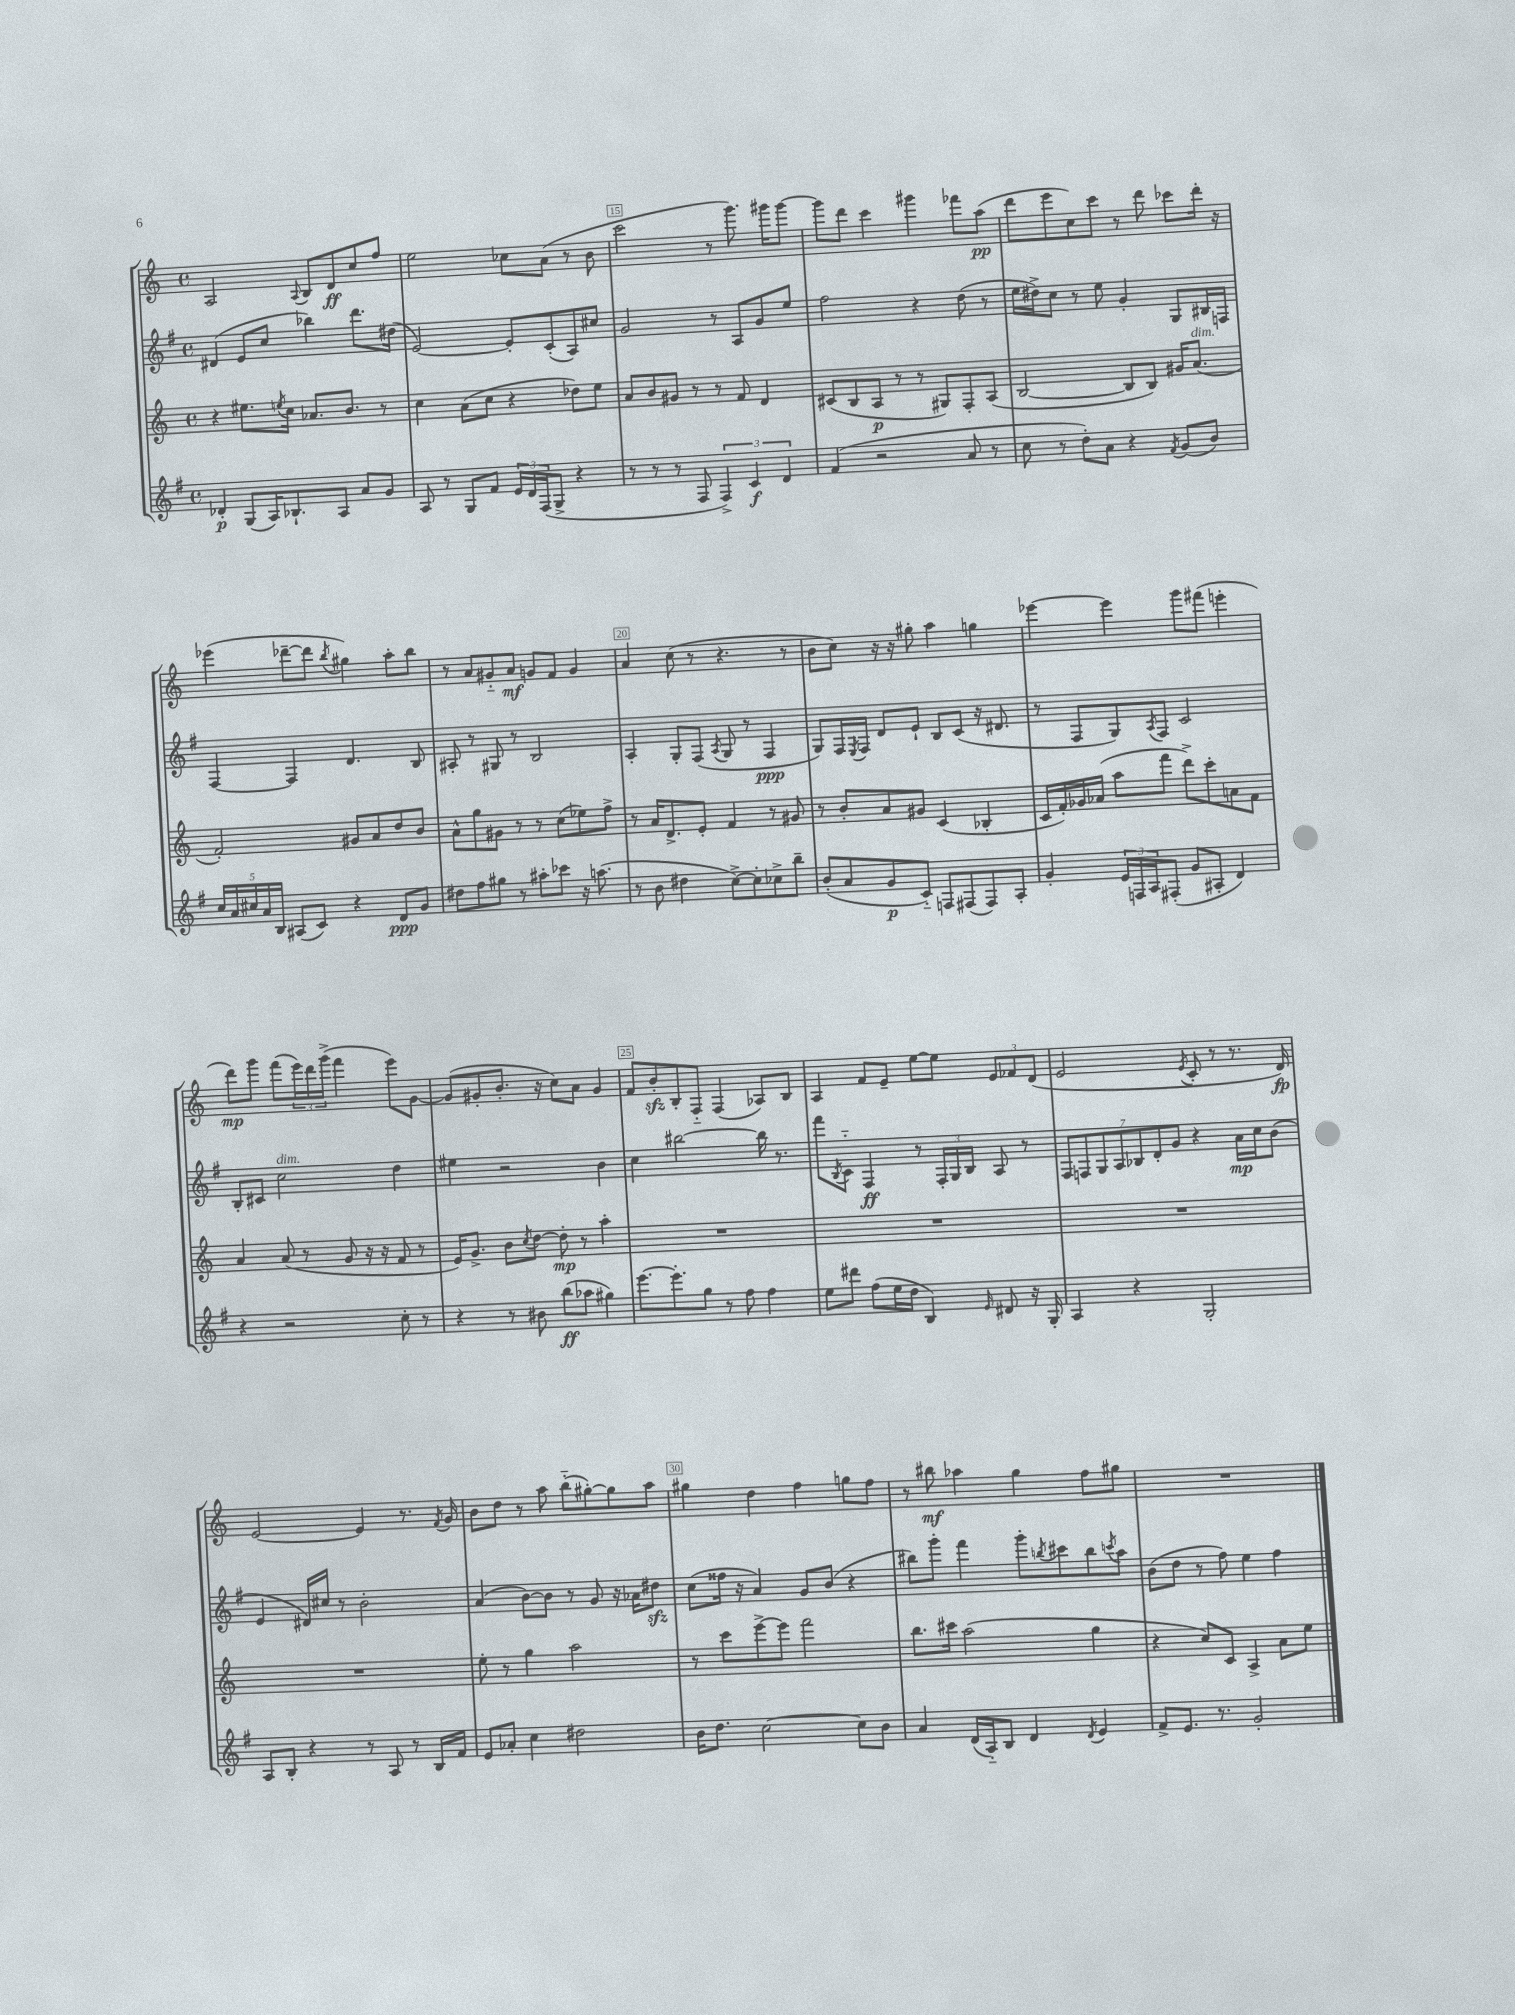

**kern	**kern	**kern	**kern
*staff4	*staff3	*staff2	*staff1
*clefG2	*clefG2	*clefG2	*clefG2
*k[f#]	*k[]	*k[f#]	*k[]
*M4/4	*M4/4	*M4/4	*M4/4
*met(c)	*met(c)	*met(c)	*met(c)
4d-'/	4r	(4d#/	2A/
(8G/L	8.ee#\L	8e/L	.
16A/K)	.	8cc/J	.
.	8qee/	.	.
8.B-`/	16cc\Jk	.	.
.	.	.	8qqA/
.	8.a-/L	4bb-\)	8B/L
8A/J	.	.	8d/
.	8.b/J	.	.
8a/L	.	8.ddd\L	8cc/
8g/J	8r	.	8ff/J
.	.	(16dd#\Jk	.
=	=	=	=
8A/	4cc\	[2e/)	2ee\
8r	.	.	.
8G/L	(8a\L	.	.
8f#/J	8cc\J	.	.
24e/LL	4r	8e'/]L	8cc-\L
24d/	.	.	.
(24F#/J	.	.	.
8G^/J	.	(8c'/	(8a\J
4r	8dd-\L)	8A/)	8r
.	8ee\J	8cc#/J	8b\
=	=	=	=
8r	8a/L	2g/	2ccc\
8r	8b/	.	.
8r	8g#/J	.	.
8F#/	8r	.	.
6F#^/)	8r	8r	8r
.	8f/	8A/L	8.ggg\)
6c/	.	.	.
.	4d/	8g/	.
.	.	.	16ggg#\LK
6d/	.	.	.
.	.	8ee/J	[8ggg#\J
=	=	=	=
(4f#/	(8c#/L	2ff#\	8ggg#\]L
.	8B/	.	8ddd\J
2r	8A/J	.	4ccc\
.	8r	.	.
.	8r	4r	4ggg#\
.	8G#/L)	.	.
8a/	8F'/	(8dd\	8fff-\L
8r	(8A/J	8r	(8aa\J
=	=	=	=
8cc\	[2B/	16ee\LL	8ddd\L
.	.	16dd#^\J)	.
8r	.	8cc\J	8eee\
8dd'\L)	.	8r	8cc\)
8a\J	.	8ee\	8ccc\J
4r	8B/]L	4g'/	8r
.	8B/J)	.	8ddd\
8qf#/	.	.	.
(8g/L	16g#/LK	8G/L	8ccc-\L
.	(8.a/J	.	.
8b/J)	.	16B#/L	16ddd'\Jk
.	.	16F/JJ	16r
=	=	=	=
20cc/LL	2f'/)	[4F#/	(4eee-\
20a/	.	.	.
20cc#/	.	.	.
20a/	.	.	.
20B/JJ	.	.	.
(8A#/L	.	4F#/]	[8ddd-~\L
8c/J)	.	.	8ddd-\]J
.	.	.	8qbb/
4r	8g#/L	4.d/	4gg#\)
.	8a/	.	.
8d/L	8dd/	.	8aa'\L
8g/J	8b/J	8B/	8bb\J
=	=	=	=
8dd#\L	8a^^\L	8A#'/	8r
8ff#\	8gg\	8r	8a/L
8gg#\J	8g#\J	8G#/	8g#'~/
8r	8r	8r	8a/J
8aa#'\L	8r	2B/	8g/L
8ccc-\J	(8cc\L	.	8f/J
16r	8ee-\)	.	4g/
(8.aa\	.	.	.
.	8ff^\J	.	.
=	=	=	=
8r	8r	4A'/	4a/
8b\	16a/LK	.	.
.	8.d^/	.	.
4dd#\	.	8G'/L	(8cc\
.	8e'/J	(8F#/J	8r
.	.	8qA/	.
[8cc^\L)	4f/	8G/	4.r
8cc'\]	.	8r	.
8cc-^\	8r	4F#/	.
8bb~\J	8g#/	.	8r
=	=	=	=
(8b'/L	8r	8G/L)	8b\L
8a/	8b'/L	16F#/L	8cc\J)
.	.	8qE/	.
.	.	16F#/JJ	.
8g/	8a/	8d/L	16r
.	.	.	16r
8c'~/J)	8g#/J	8e`/J	8gg#'\
8F/L	(4c/	8B/L	4aa\
(8F#/	.	(8c/J	.
8F#/)	4B-'/	16r	4gg\
.	.	8.d#/	.
8A'/J	.	.	.
=	=	=	=
4g'/	16c/LL	8r	[4eee-\
.	16f'/)	.	.
.	16g-/	8F#/L	.
.	(16a-/JJ	.	.
24e/LL	8aa\L	8G/)	4eee-\]
24F/	.	.	.
24A/J	.	.	.
.	.	8qA/	.
(8F#'/J	8fff\J	8F#/J	.
8g/L	8ddd^\L)	2c/	8ggg\L
8A#'/J	8ccc'\	.	(8fff#\J
4d/)	8a\	.	4eee'\
.	8f\J	.	.
=	=	=	=
4r	4a/	8B'/L	8ddd\L)
.	.	8c#/J	8ggg\J
2r	(8a/	2cc\	(8fff\L
.	8r	.	24eee\L)
.	.	.	24ddd\
.	.	.	(24ggg^\JJ
.	8g/	.	4fff\
.	16r	.	.
.	16r	.	.
8cc'\	8f/	4dd\	8eee\L)
8r	8r	.	[8g\J
=	=	=	=
4r	16e/LK)	4ee#\	(8g/]L
.	8.g^/J	.	.
.	.	.	8g#'/
8r	8b\L	2r	8.b'/J
.	8qcc/	.	.
8b#\	[8dd\J	.	.
.	.	.	16r
(8bb\L	8dd'\]	.	8cc\L)
8aa-\J	8r	.	8a\J
4gg#\)	4aa'\	4b\	4g#/
=	=	=	=
[8.eee\L	1r	4cc\	8f/L
.	.	.	8b'/
8.eee'\]	.	.	.
.	.	[2bb#\	8B'/
8gg\J	.	.	8F'~/J
8r	.	.	(4F/
8ff#\	.	.	.
4ff#\	.	16bb#\]	8A-/L)
.	.	8.r	.
.	.	.	8B/J
=	=	=	=
8ee\L	1r	8fff#\L	4A/
.	.	8qB/	.
8ddd#\J	.	8c'~\J	.
(8ff#\L	.	4F#/	8f/L
16ee\L	.	.	8e~/J
16dd\JJ	.	.	.
4B/)	.	8r	[8ee\L
.	.	24F#'/LL	8ee\]J
.	.	24G/	.
.	.	24B/JJ	.
16qqe/	.	.	.
8d#/	.	8A/	12e/L
.	.	.	12f-/
16r	.	8r	.
.	.	.	(12d/J
16G'/	.	.	.
=	=	=	=
4A/	1r	14F#/L	2e/
.	.	14F/	.
.	.	14G/	.
.	.	14A/	.
4r	.	.	.
.	.	14B-/	.
.	.	14d'/	.
.	.	14g/J	.
.	.	.	8qe/
2G'/	.	4r	8c'/
.	.	.	8r
.	.	16a\LL	8.r
.	.	16cc\J	.
.	.	(8b\J	.
.	.	.	16d/)
=	=	=	=
8A/L	1r	4e/	[2e/
8B'/J	.	.	.
4r	.	16d#/LL)	.
.	.	16cc#/JJ	.
.	.	8r	.
8r	.	2b'\	4e/]
8A/	.	.	.
8r	.	.	8.r
16B/LL	.	.	.
.	.	.	8qf/
16f#/JJ	.	.	16g/
=	=	=	=
8e/L	8ee'\	(4a/	8b\L
8a-'/J	8r	.	8dd\J
4cc\	4gg\	[8b\L)	8r
.	.	8b\]J	8aa\
2dd#\	2aa\	8r	(8bb'~\L
.	.	8g/	[8gg#'\)
.	.	16r	8gg#\]
.	.	16a-\LK	.
.	.	8dd#\J	8aa\J
=	=	=	=
16b\LK	8r	(8cc\L	4gg#\
8.dd\J	.	.	.
.	8ccc\L	16ff##\Jk	.
.	.	16r	.
[2cc\	[8eee^\	4a/)	4dd\
.	8eee\]J	.	.
.	2fff\	8g/L	4ff\
.	.	(8b/J	.
8cc\]L	.	4r	8gg\L
8b\J	.	.	8ff\J
=	=	=	=
4a/	8.bb\L	8bb#\L)	8r
.	.	8ggg'\J	8bb#\
.	16ccc#\Jk	.	.
(16d/LL	(2aa\	4fff#\	4aa-\
16A'~/J)	.	.	.
8B/J	.	.	.
4d/	.	8ggg'\L	4gg\
.	.	8qbb/	.
.	.	8ccc#\	.
8qd/	.	.	.
4e/	4gg\	8bb\	8ff\L
.	.	8qccc/	.
.	.	8aa\J	8gg#\J
=	=	=	=
8f#^/L	4r	(8b\L	1r
8.e/J	.	8dd\J	.
.	8cc/L)	8r	.
8.r	.	.	.
.	8c/J	8ff#\)	.
2g'/	4A^/	4ee\	.
.	8a\L	4ff#\	.
.	8ee\J	.	.
==	==	==	==
*-	*-	*-	*-
